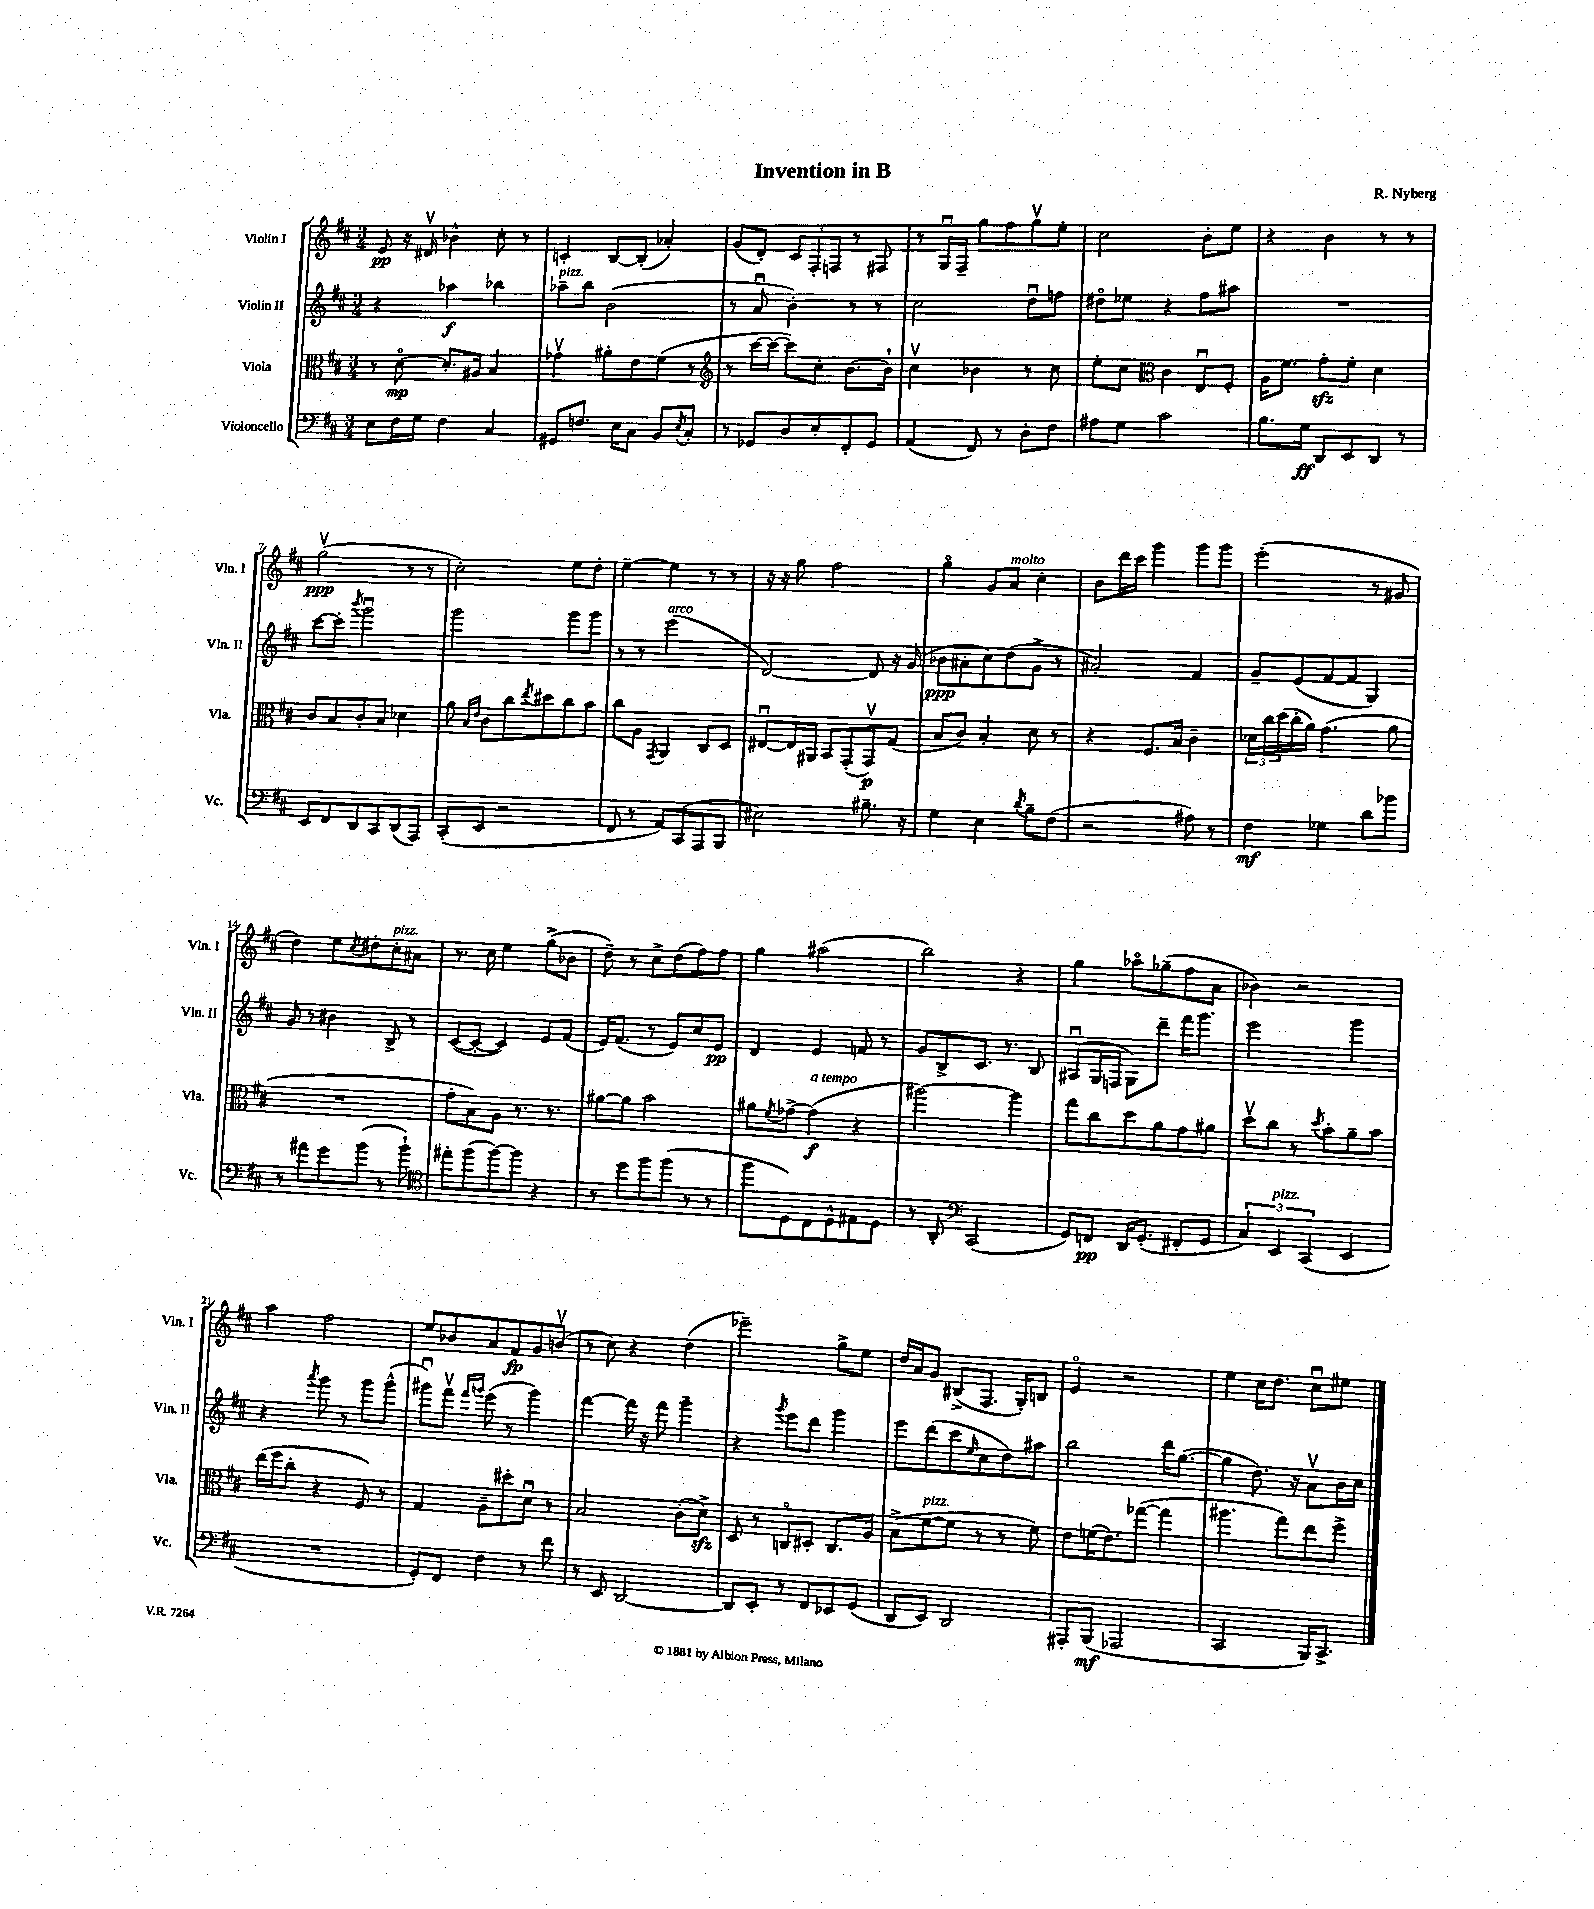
\header { title = "Invention in B" composer = "R. Nyberg" }
<<
\new StaffGroup <<
\new Staff = "s0" \with { instrumentName = "Violin I" shortInstrumentName = "Vln. I" } {
    \clef treble \key d \major \numericTimeSignature \time 3/4
    e'8\pp r16 dis'16\upbow bes'4-^ cis''8-. r8 |
    c'4-. b8~ b8-.( aes'4-.) |
    g'8( d'8-.) \tuplet 3/2 { cis'8 fis8-. f8 } r8 fis8 |
    r8 g16\downbow fis16-- g''8 fis''8 g''8\upbow e''8-. |
    cis''2 b'8-. e''8 |
    r4 b'4 r8 r8 |
    g''2\upbow\ppp( r8 r8 |
    cis''2-.) e''8 d''8-. |
    e''4~-- e''4 r8 r8 |
    r16 r16 g''8 fis''2 |
    g''4\flageolet g'8 a'8^\markup { \italic "molto" } cis''4-. |
    b'8 d'''16 cis'''16 g'''4 g'''8 g'''8 |
    e'''2-.( r8 gis'8 |
    d''4) e''8 \acciaccatura { cis''8 } dis''8-. cis''8-.^\markup { \italic "pizz." } ais'8 |
    r8. cis''16 e''4 g''8->( bes'8 |
    d''8--) r8 cis''8-> d''8( fis''8) fis''8 |
    g''4 ais''2( |
    b''2) r4 |
    g''4 aes''8\flageolet ges''8--( fis''8 a'8 |
    bes'4) r2 |
    a''4 fis''2 |
    e''8 bes'8 a'8 fis'8\fp g'8 b'8\upbow( |
    r8 cis''8) r4 d''4( |
    ees'''2--) g''8-> e''8 |
    d''16 a'16 g'8 bis8->( fis8. g16-.) b8 |
    e'4\flageolet r2 |
    e''4 cis''16 d''8. cis''8\downbow eis''8 \bar "|." |
}
\new Staff = "s1" \with { instrumentName = "Violin II" shortInstrumentName = "Vln. II" } {
    \clef treble \key d \major \numericTimeSignature \time 3/4
    r4 aes''4\f bes''4 |
    aes''8--^\markup { \italic "pizz." } b''8 b'2( |
    r8 a'8\downbow b'4-.) r8 r8 |
    cis''2 d''8\downbow f''8 |
    dis''8\flageolet ees''8 r4 fis''8 ais''8 |
    R2. |
    cis'''8~ cis'''8-. \acciaccatura { b'''8 } g'''2\downbow |
    g'''2 g'''8 g'''8 |
    r8 r8 e'''2^\markup { \italic "arco" }( |
    d'2~) d'8 r16 g'16( |
    bes'8\ppp ais'8-. cis''8) d''8( g'8-> r8 |
    ais'2-.) fis'4 |
    g'8-- e'8( fis'8~ fis'8 g4) |
    g'8 r8 bis'4 b8-> r8 |
    cis'8~( cis'8~-. cis'4) e'8 fis'8( |
    e'16) fis'8.( r8 e'8) cis''8 e'8\pp |
    d'4 e'4 f'8 r8 |
    g'8 b8-> cis'8. r8. b8 |
    ais8\downbow( g16 f16 g8) d'''8-- fis'''16 g'''8. |
    e'''2 g'''4 |
    r4 \acciaccatura { a'''8 } g'''8 r8 g'''8 g'''8-^( |
    gis'''8\downbow) fis'''8\upbow \grace { fis'''16 g'''16 } e'''8( r8 g'''4) |
    fis'''4~ fis'''16 r16 fis'''8 g'''4-- |
    r4 \acciaccatura { g'''8 } e'''8 d'''8 g'''4 |
    e'''8 d'''8( cis'''8 \grace { e''16 } cis''8 d''8) ais''8 |
    b''2 d'''16 g''8.~( |
    g''4 d''8.) r16 a'8\upbow b'16 cis''16 \bar "|." |
}
\new Staff = "s2" \with { instrumentName = "Viola" shortInstrumentName = "Vla." } {
    \clef alto \key d \major \numericTimeSignature \time 3/4
    r8 d'8~\flageolet\mp d'8.-. ais16 b4 |
    ges'4\upbow ais'8-. e'8 fis'8( r8 |
    \clef treble r8 cis'''16~ cis'''16~ cis'''8) cis''8-. b'8.~ b'16-! |
    cis''4\upbow bes'4 r8 cis''8 |
    e''8-. cis''8 \clef alto cis'4 e8\downbow fis8-. |
    a16 fis'8. g'8-.\sfz fis'8-. d'4 |
    cis'8 b8 cis'8-. b8 des'4 |
    a'8 \grace { b16 e'16 } cis'8 cis''8 \acciaccatura { e''8 } dis''8 cis''8 b'8 |
    cis''8 a8 \acciaccatura { g,8 } a,4 cis8 d8 |
    eis8~\downbow eis16 ais,16 b,8 g,8-.( g,8\upbow\p) g8( |
    b8 cis'8) b4-. d'8 r8 |
    r4 fis8. b16 cis'4-- |
    \tuplet 3/2 { des'16 cis''16 d''16( } cis''16-. a'16) g'4.( a'8 |
    R2. |
    g'8-. b8) a8 r8. r8. |
    ais'8~ ais'8 b'2 |
    ais'8 \acciaccatura { fis'8 } ges'8~-> ges'4\f^\markup { \italic "a tempo" }( r4 |
    ais''2~) ais''4 |
    g''8 cis''8 d''8 a'8 g'8 ais'8 |
    d''8\upbow cis''8 r8 \acciaccatura { d''8 } b'8-. a'8-- b'8 |
    e''16( fis''16 cis''8-. r4 fis8) r8 |
    g4 a8-- dis''8-. d'8\downbow r8 |
    b2 cis'8-.( d'8->\sfz) |
    d8 r8 c8\flageolet dis8-. c8. a16 |
    b8->( fis'8~^\markup { \italic "pizz." } fis'8 r8 r8 fis'8) |
    e'8 f'16( e'8.) ges''8~( ges''4 |
    ais''4. g''8) e''8 fis''8-> \bar "|." |
}
\new Staff = "s3" \with { instrumentName = "Violoncello" shortInstrumentName = "Vc." } {
    \clef bass \key d \major \numericTimeSignature \time 3/4
    e8 fis16 g16 fis4 cis4 |
    gis,8 f8. e16 cis8 b,8 \acciaccatura { e8 } cis8-. |
    r8 ges,8 d8 e8-. fis,8-. ges,8 |
    a,4( fis,8) r8 d8-. fis8 |
    ais8 g8 cis'2 |
    b8. g16\ff d,8 e,8 d,8 r8 |
    e,8 fis,8 d,8 cis,8 d,8( a,,8) |
    cis,8-.( e,8 r2 |
    fis,8 r8 a,8) cis,8( a,,8 b,,8 |
    eis2) bis8.-- r16 |
    g4 e4 \acciaccatura { d'8 } b8-- fis8( |
    r2 ais8) r8 |
    fis4\mf ges4 d'8 bes'8 |
    r8 ais'8 g'8 b'8( r8 b'8-!) |
    \clef tenor eis''8-. fis''8( fis''8~) fis''8 r4 |
    r8 d''8 fis''8 fis''8( r8 r8 |
    fis''8 d8) cis8 d8-^ eis8 d8 |
    r8 a,8-. \clef bass cis,2( |
    g,8) f,8\pp d,16 g,8.-.( fis,8-. g,8 |
    \tuplet 3/2 { cis4) e,4^\markup { \italic "pizz." } cis,4( } e,4 |
    R2. |
    g,8-.) fis,8 fis4 r8 fis'8 |
    r8 e,8 d,2~ |
    d,8 e,8-. r8 fis,8 ees,8 g,8( |
    d,8 e,8) d,2 |
    ais,,8-. b,,8\mf( aes,,2 |
    cis,2 b,,16) cis,8.-> \bar "|." |
}
>>
>>
